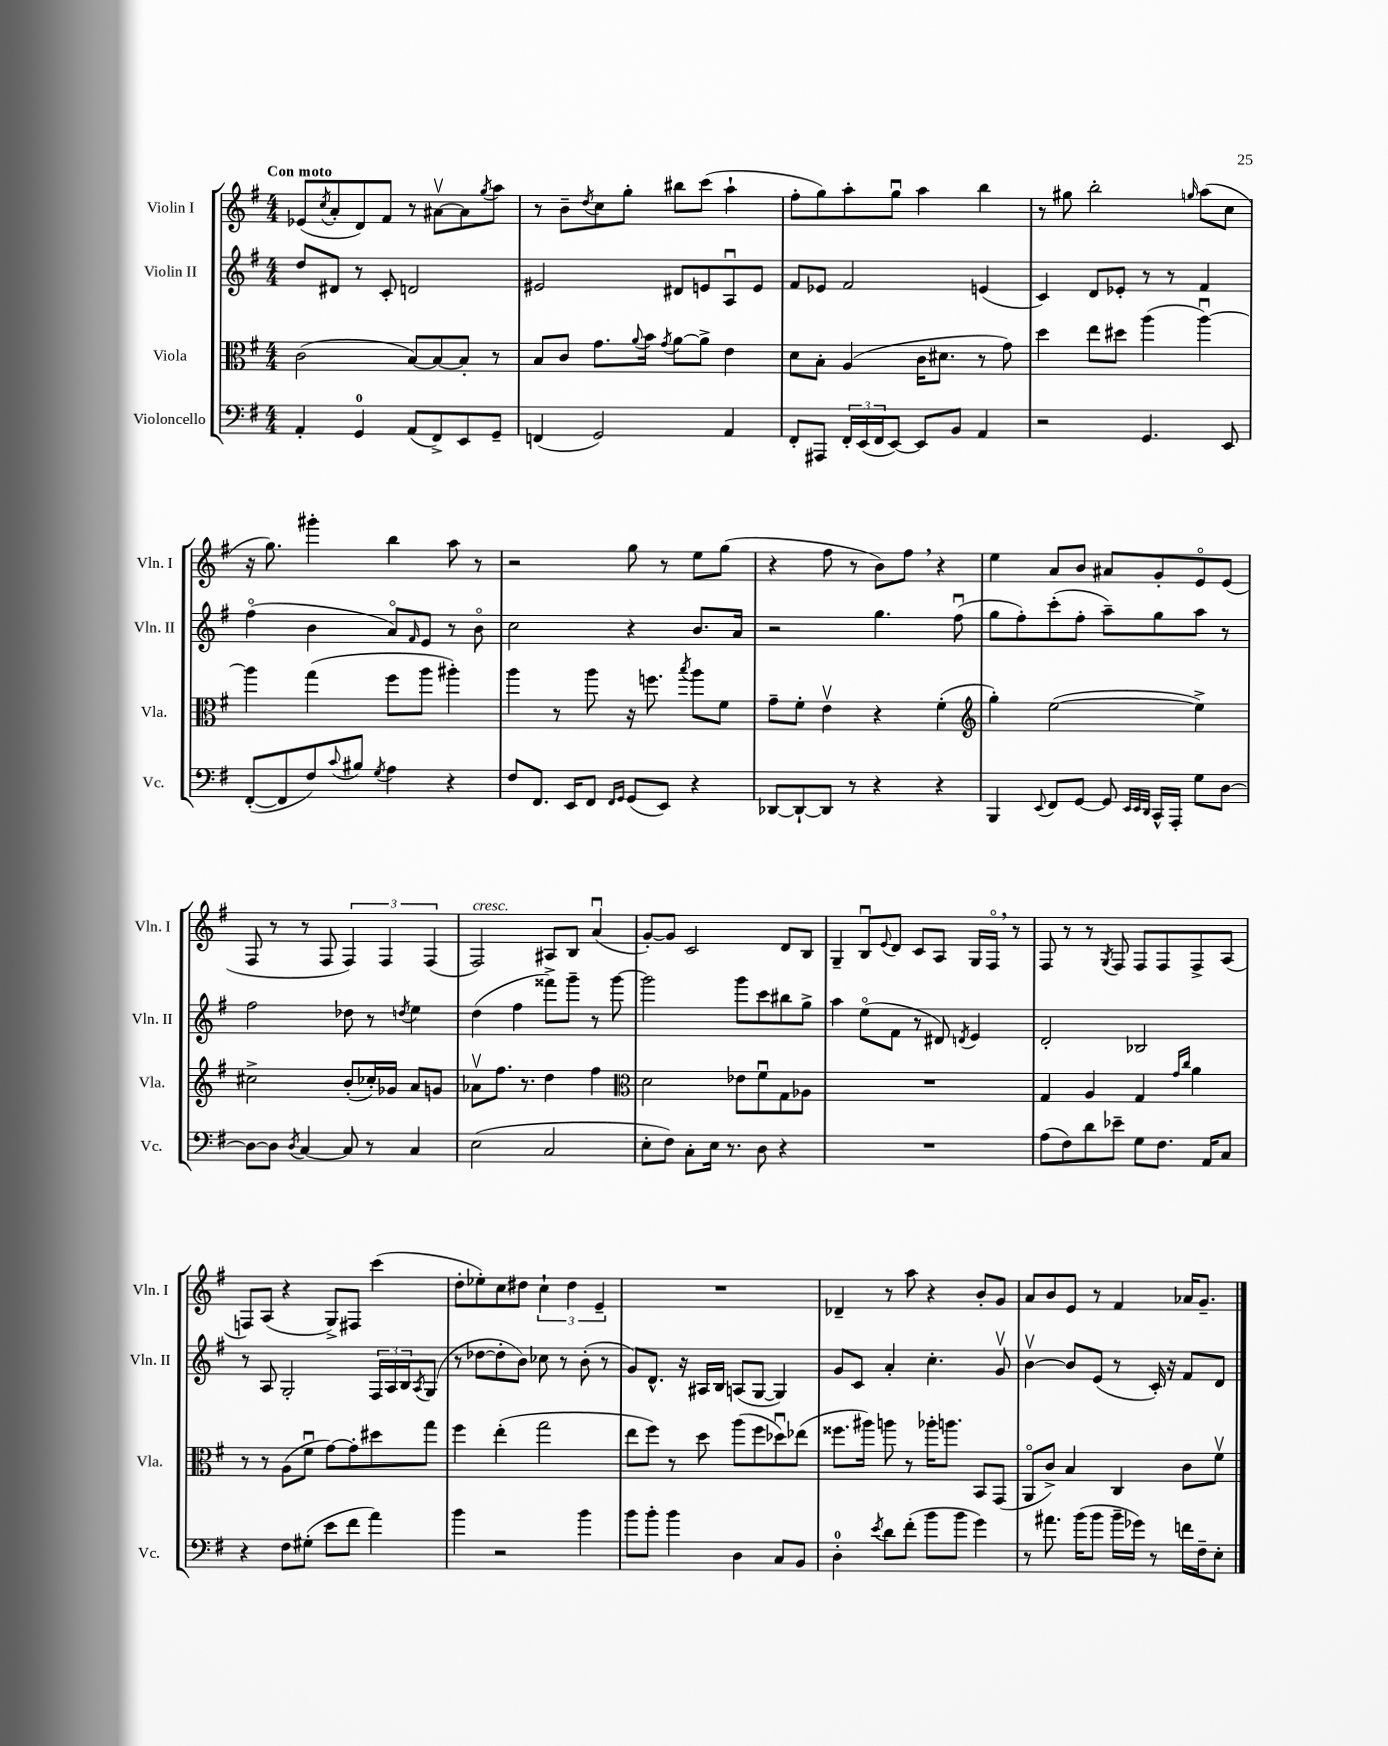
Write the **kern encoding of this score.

**kern	**kern	**kern	**kern
*part4	*part3	*part2	*part1
*staff4	*staff3	*staff2	*staff1
*I"Violoncello	*I"Viola	*I"Violin II	*I"Violin I
*I'Vc.	*I'Vla.	*I'Vln. II	*I'Vln. I
*clefF4	*clefC3	*clefG2	*clefG2
*k[f#]	*k[f#]	*k[f#]	*k[f#]
*M4/4	*M4/4	*M4/4	*M4/4
=1	=1	=1	=1
!	!	!	!LO:TX:a:B:t=Con moto
4AA'/	(2c\	8dd/L	(8e-X/L
.	.	.	8qcc/
.	.	8d#X/J	8a'/
4GG/	.	8r	8d/)
.	.	8c'/	8f#/J
(8AA/L	[8B/L)	2dn/	8r
8FF#^/)	8B/_	.	[8a#Xv\L
8EE/	8B'/J]	.	8a#\]
.	.	.	8qgg/
8GG~/J	8r	.	8aa\J
=2	=2	=2	=2
(4FFn/	8B/L	2e#X/	8r
.	8c/J	.	8b~\L
.	.	.	8qdd/
2GG/)	8.g\L	.	8cc\
.	.	.	8gg'\J
.	8qqa/	.	.
.	16b\Jk	.	.
.	8qg/	.	.
.	[8a\L	8d#X/L	8bb#X\L
.	8a^\J]	8en/	(8ccc\J
4AA/	4e\	8Au/	4aa`\
.	.	8e/J	.
=3	=3	=3	=3
8FF#'/L	8d\L	8f#/L	8ff#'\L
8AAA#X/J	8B'\J	8e-X/J	8gg\)
24FF#'/LL	(4A/	2f#/	8aa'\
(24EE/	.	.	.
24FF#/J	.	.	.
[8EE/J)	.	.	8ggu\J
8EE/L]	16c\KL	.	4aa\
.	8.d#X\J	.	.
8BB/J	.	.	.
4AA/	8r	(4en/	4bb\
.	8g\)	.	.
=4	=4	=4	=4
2r	4dd\	4c/)	8r
.	.	.	8gg#X\
.	8ee\L	8d/L	2bb'\
.	8dd#X\J	8e-X'/J	.
4.GG/	(4aa\	8r	.
.	.	8r	.
.	.	.	16qqggn/
.	[4aau\)	4f#/	(8aa\L
8EE/	.	.	8cc\J
!!LO:LB:g=z
=5	=5	=5	=5
([8FF#'/L	4aa\]	(4ff#\	16r
.	.	.	8.gg\)
8FF#/]	.	.	.
8F#/)	(4gg\	4b\	4ggg#X'\
8qqc/	.	.	.
8B#X/J	.	.	.
8qG/	.	.	.
4A\	8ff#\L	8a/L)	4bb\
.	.	16qqf#/	.
.	8aa\J	8e/J	.
4r	4aa#X'\)	8r	8aa\
.	.	8b\	8r
=6	=6	=6	=6
8F#/L	4aa\	2cc\	2r
8.FF#/J	.	.	.
.	8r	.	.
16EE/KL	.	.	.
8FF#/J	8aa\	.	.
16qqFF#/LL	.	.	.
16qqGG/JJ	.	.	.
(8GG/L	16r	4r	8gg\
.	8.ffn\	.	.
8EE/J)	.	.	8r
.	8qbb/	.	.
4r	8aa\L	8.b/L	8ee\L
.	8f#\J	.	(8gg\J
.	.	16a/Jk	.
=7	=7	=7	=7
[8DD-X/L	8g~\L	2r	4r
8DD-`/_	8f#'\J	.	.
8DD-/J]	4ev\	.	8ff#\
8r	.	.	8r
4r	4r	4.gg\	8b\L)
.	.	.	8ff#,\J
4r	(4f#'\	.	4r
.	.	(8ff#u\	.
=8	=8	=8	=8
*	*clefG2	*	*
4BBB/	4gg'\)	8gg\L	4ee\
.	.	8ff#'\)	.
8qqEE/	.	.	.
8FF#/L	([2ee\	(8ccc'\	8a/L
[8GG/J	.	8ff#'\J	8b/J
8GG/]	.	8aa~\L)	8a#X/L
32qqEE/LLL	.	.	.
32qqEE/	.	.	.
32qqDD/JJJ	.	.	.
16CC^^/LL	.	8gg\	8g'/
16AAA'/JJ	.	.	.
8G\L	4ee^\])	8aa\J	8e/
[8D\J	.	8r	(8e/J
!!LO:LB:g=z
=9	=9	=9	=9
8D\L_	2cc#X^\	2ff#\	8F#/
8D\J]	.	.	8r
8qD/	.	.	.
[4C/	.	.	8r
.	.	.	8F#/
8C/]	(8b'/L	8dd-X\	6F#/)
8r	16cc-X'/L)	8r	.
.	.	.	6F#/
.	16g-X/JJ	.	.
.	.	8qddn/	.
4C/	8a/L	4ee\	.
.	.	.	(6F#/
.	8gn/J	.	.
=10	=10	=10	=10
!	!	!	!LO:TX:a:i:t=cresc.
(2E\	8a-Xv\L	(4dd\	2F#/)
.	8.ff#\J	.	.
.	.	4ff#\	.
.	8.r	.	.
2C/	4dd\	8fff##X^\L)	8A#X/L
.	.	8ggg~\J	8B/J
.	4ff#\	8r	(4au/
.	.	[8ggg\	.
=11	=11	=11	=11
*	*clefC3	*	*
8E'\L	2d\	2ggg\]	[8g'/L)
8F#\J)	.	.	8g/J]
8C'\L	.	.	2c/
16E\Jk	.	.	.
8.r	.	.	.
.	8e-X\L	8ggg\L	.
8D\	8f#u\	8ccc\	.
4r	8G\	8bb#X\	8d/L
.	8A-X\J	8gg^\J	8B/J
=12	=12	=12	=12
1r	1r	4aa\	4G~/
.	.	(8ee\L	8Bu/L
.	.	.	8qqe/
.	.	8f#\J	8d/J
.	.	8r	8c/L
.	.	8d#X/)	8A/J
.	.	8qdn/	.
.	.	4e/	16G/LL
.	.	.	16F#,/JJ
.	.	.	8r
=13	=13	=13	=13
(8A\L	4G/	2d'/	8F#/
8F#\)	.	.	8r
8d\	4A/	.	8r
.	.	.	8qG/
8e-X~\J	.	.	8F#/
8G\L	4G/	2B-X/	8F#/L
8.F#\J	.	.	8F#/
.	16qqg/LL	.	.
.	16qqcc/JJ	.	.
.	4a\	.	8F#^/
16AA/KL	.	.	.
8C/J	.	.	(8A/J
!!LO:LB:g=z
=14	=14	=14	=14
4r	8r	8r	8Fn/L)
.	8r	8A/	(8A/J
8F#\L	(8A\L	2G'/	4r
(8G#X'\J	8f#u\J	.	.
8e\L	[8g\L)	.	8G^/L)
8f#\J	8g'\]	.	8F#X/J
4a\)	8dd#X\	24F#/LL	(4ccc\
.	.	24A/	.
.	.	24B/J	.
.	.	8qA/	.
.	8gg\J	(8G/J	.
=15	=15	=15	=15
4b\	4ff#\	8r	8dd'\L
.	.	[8dd-X\L	8ee-X'\)
2r	(4ee'\	8dd-'\]	8cc\
.	.	8b\J)	8dd#X\J
.	2gg\	8cc-X\	6cc`\
.	.	8r	.
.	.	.	6dd#\
4b\	.	(8b'\	.
.	.	.	6e~/
.	.	8r	.
=16	=16	=16	=16
8b\L	8ee\L	8g/L)	1r
8b'\J	8ff#\J)	8.d^^/J	.
4b\	8r	.	.
.	.	16r	.
.	8dd\	16A#X/LL	.
.	.	16B/JJ	.
4D\	(8aa\L	(8An/L	.
.	8ff#\	[8G/J	.
8C/L	8dd-Xu\)	4G/])	.
8BB/J	(8ee-X\J	.	.
=17	=17	=17	=17
4D'\	8.ff##X\L	8g/L	4d-X~/
.	.	8c/J	.
.	16aa#X\Jk)	.	.
8qe/	.	.	.
8d\L	8aan\	4a'/	8r
(8f#'\J	8r	.	8aa\
8b\L	16aa-X'\KL	4.cc'\	4r
.	8.aan\J	.	.
8b\J	.	.	.
4g\)	8BB/L	.	8b'/L
.	(8GG/J	8gv/	8g/J
=18	=18	=18	=18
8r	8AA/L	[4bv\	8a/L
8.a#X\	8c^/J)	.	8b/
.	4B/	8b/L]	8e/J
(16b\KL	.	.	.
8b\J	.	(8e/J	8r
16b~\LL	4C/	8r	4f#/
16g-X\JJ)	.	.	.
8r	.	16c'/)	.
.	.	16r	.
16fn\LL	8c\L	8f#/L	16a-X/KL
16F#~\J	.	.	8.g~/J
8E'\J	8f#v\J	8d/J	.
==	==	==	==
*-	*-	*-	*-
